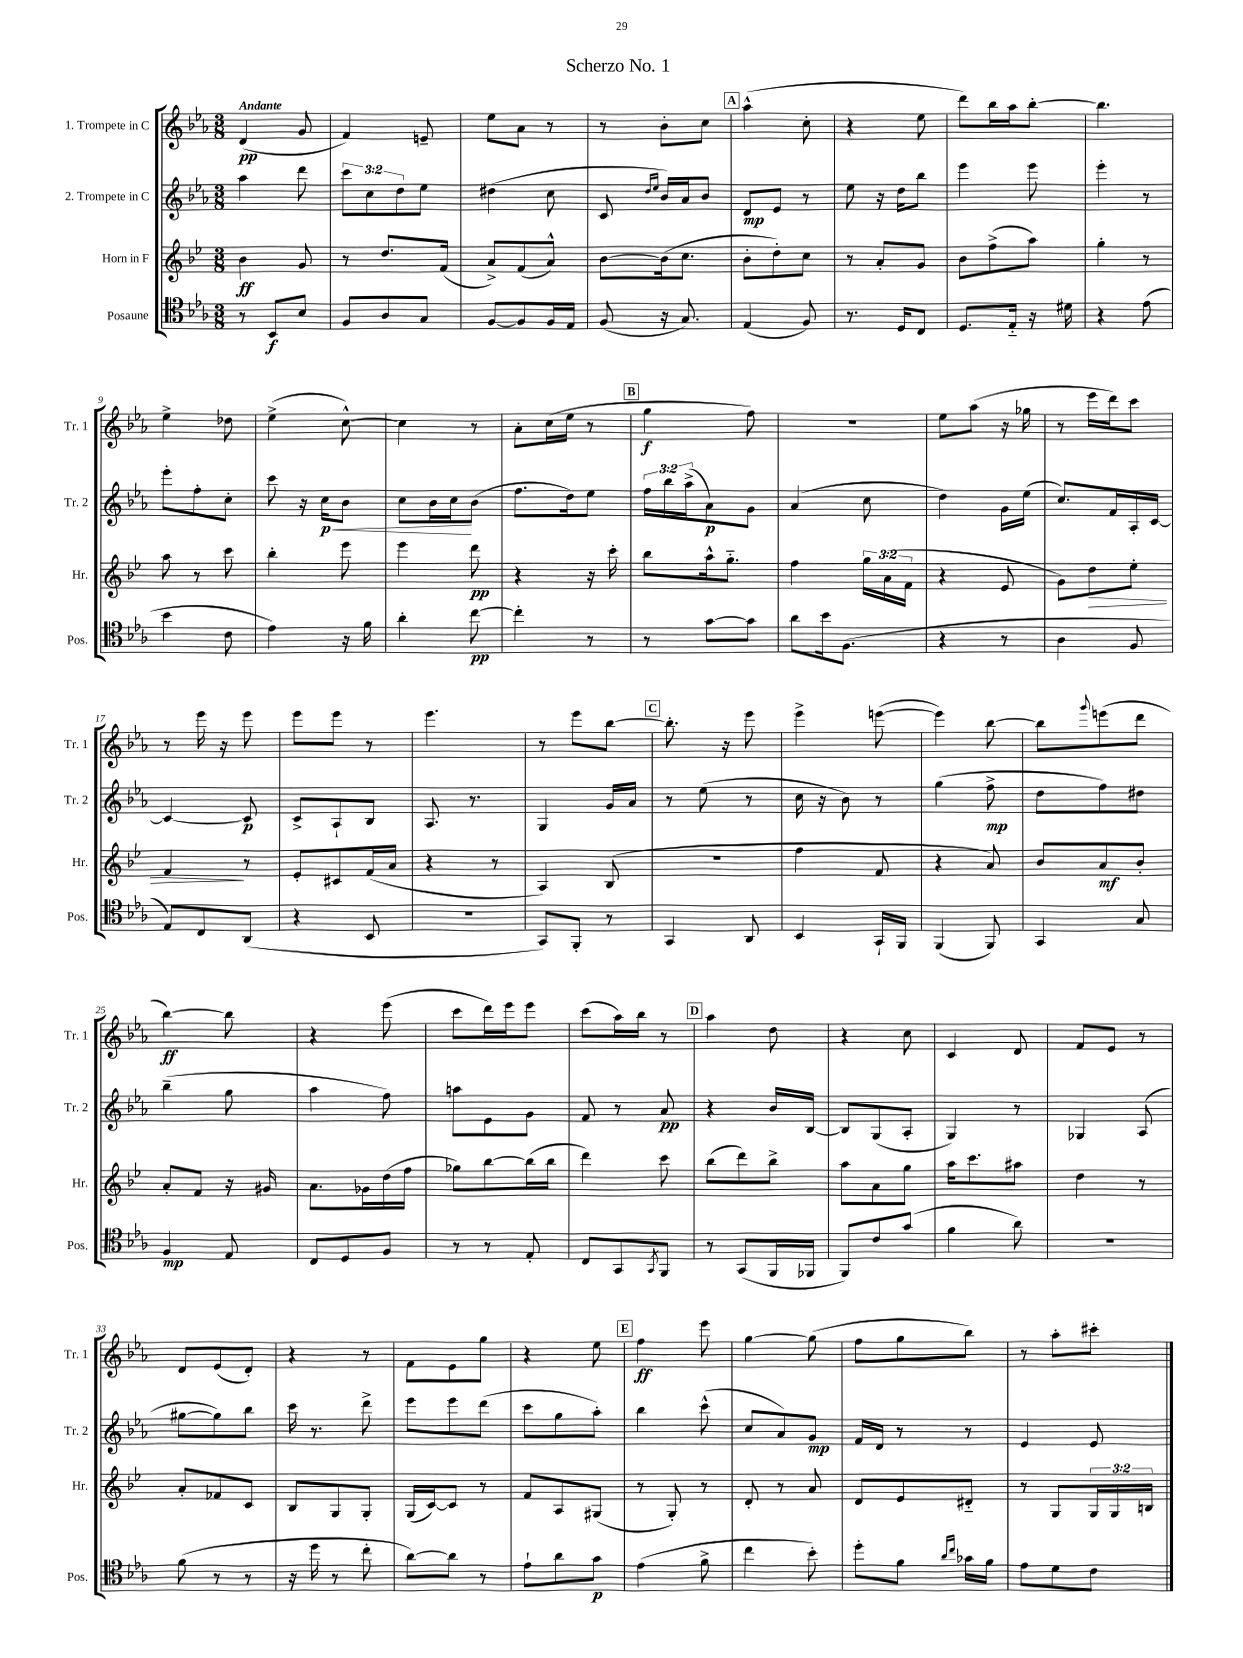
\header { title = "Scherzo No. 1" }
<<
\new StaffGroup <<
\new Staff = "s0" \with { instrumentName = "1. Trompete in C" shortInstrumentName = "Tr. 1" } {
    \clef treble \key ees \major \numericTimeSignature \time 3/8 \tempo "Andante"
    d'4\pp( g'8 |
    f'4) e'8-- |
    ees''8 aes'8 r8 |
    r8 bes'8-. c''8 |
    \mark \markup { \box "A" } aes''4-^( c''8-. |
    r4 ees''8 |
    d'''8) bes''16 aes''16 bes''8~-. |
    bes''4. |
    ees''4-> des''8 |
    ees''4->( c''8~-^) |
    c''4 r8 |
    aes'8-. c''16( ees''16 r8 |
    \mark \markup { \box "B" } g''4\f f''8) |
    R4. |
    ees''8 aes''8( r16 ges''16 |
    r8 ees'''16 d'''16) c'''8 |
    r8 ees'''16 r16 ees'''8 |
    ees'''8 ees'''8 r8 |
    ees'''4. |
    r8 ees'''8 bes''8~ |
    \mark \markup { \box "C" } bes''8.-. r16 ees'''8 |
    ees'''4-> e'''8~( |
    e'''4) bes''8~ |
    bes''8 \appoggiatura { g'''8 } e'''8( d'''8 |
    bes''4~\ff) bes''8 |
    r4 ees'''8( |
    c'''8 d'''16) ees'''16 ees'''8 |
    c'''8( aes''16) bes''16 r8 |
    \mark \markup { \box "D" } aes''4 d''8 |
    r4 c''8 |
    c'4 d'8 |
    f'8 ees'8 r8 |
    d'8 ees'8( d'8-.) |
    r4 r8 |
    f'8 ees'8 g''8 |
    r4 ees''8 |
    \mark \markup { \box "E" } f''4\ff ees'''8 |
    g''4~ g''8( |
    f''8 g''8 bes''8) |
    r8 aes''8-. cis'''8-. \bar "|." |
}
\new Staff = "s1" \with { instrumentName = "2. Trompete in C" shortInstrumentName = "Tr. 2" } {
    \clef treble \key ees \major \numericTimeSignature \time 3/8 \override Staff.TupletNumber.text = #tuplet-number::calc-fraction-text
    aes''4 d'''8 |
    \tuplet 3/2 { c'''8 c''8 d''8 } ees''8 |
    dis''4( c''8 |
    c'8 \grace { d''16 ees''16 } bes'16) aes'16 bes'8 |
    \mark \markup { \box "A" } d'8\mp ees'8 r8 |
    ees''8 r16 d''16 bes''8 |
    ees'''4 ees'''8 |
    ees'''4-. r8 |
    ees'''8-. f''8-. c''8-. |
    c'''8 r16 c''16\p\< bes'8 |
    c''8 bes'16 c''16\! bes'8( |
    f''8. d''16) ees''8 |
    \mark \markup { \box "B" } \tuplet 3/2 { f''16 bes''16 aes''16->( } aes'8\p) g'8 |
    aes'4( c''8 |
    d''4) g'16 ees''16( |
    c''8.) f'16 aes16-. c'16~ |
    c'4~ c'8\p |
    c'8-> aes8-! bes8 |
    aes8. r8. |
    g4 g'16 aes'16 |
    \mark \markup { \box "C" } r8 ees''8( r8 |
    c''16 r16 bes'8) r8 |
    g''4( f''8->\mp |
    d''8 f''8) dis''8 |
    bes''4--( g''8 |
    aes''4 f''8) |
    a''8 ees'8 g'8 |
    f'8 r8 aes'8\pp |
    \mark \markup { \box "D" } r4 bes'16 bes16~ |
    bes8 g8( aes8-. |
    g4) r8 |
    ges4 aes8( |
    gis''8~ gis''8) bes''8 |
    c'''16 r8. d'''8-> |
    ees'''8 ees'''8 d'''8( |
    c'''8 g''8 aes''8-.) |
    \mark \markup { \box "E" } bes''4 c'''8-^( |
    c''8 aes'8) g'8\mp |
    f'16 d'16 r8 r8 |
    ees'4 ees'8 \bar "|." |
}
\new Staff = "s2" \with { instrumentName = "Horn in F" shortInstrumentName = "Hr." } {
    \clef treble \key bes \major \numericTimeSignature \time 3/8 \override Staff.TupletNumber.text = #tuplet-number::calc-fraction-text
    bes'4\ff g'8 |
    r8 d''8. f'16( |
    a'8->) f'8( a'8-^) |
    bes'8~ bes'16( c''8. |
    \mark \markup { \box "A" } bes'8-. d''8-.) c''8 |
    r8 a'8-. g'8 |
    bes'8 f''8->( a''8) |
    g''4-. r8 |
    a''8 r8 c'''8 |
    bes''4-. ees'''8 |
    ees'''4 d'''8\pp |
    r4 r16 c'''16-. |
    \mark \markup { \box "B" } bes''8 a''16-^ g''8.-_ |
    f''4 \tuplet 3/2 { g''16 a'16( f'16 } |
    r4 ees'8 |
    g'8) d''8\> ees''8-. |
    f'4\! r8 |
    ees'8-. cis'8 f'16( a'16 |
    r4 r8 |
    a4) bes8( |
    \mark \markup { \box "C" } R4. |
    f''4 f'8 |
    r4 a'8) |
    bes'8 a'8\mf bes'8-. |
    a'8-. f'8 r16 gis'16 |
    a'8. ges'16 d''16( f''16 |
    ges''8) bes''8~ bes''16( bes''16 |
    d'''4) c'''8 |
    \mark \markup { \box "D" } bes''8( d'''8) bes''8-> |
    a''8 a'8 g''8 |
    a''16 c'''8. ais''8 |
    d''4 r8 |
    a'8-. fes'8 c'8 |
    bes8 g8 g8-. |
    g16( c'16~) c'8 r8 |
    f'8 a8 gis8( |
    \mark \markup { \box "E" } r8 g8-.) r8 |
    d'8-. r8 a'8 |
    d'8 ees'8 dis'8-_ |
    r8 g8 \tuplet 3/2 { g16 g16 b16 } \bar "|." |
}
\new Staff = "s3" \with { instrumentName = "Posaune" shortInstrumentName = "Pos." } {
    \clef tenor \key ees \major \numericTimeSignature \time 3/8
    r8 bes,8\f bes8 |
    f8 aes8 g8 |
    f8~ f8 f16 ees16 |
    f8( r16 g8.) |
    \mark \markup { \box "A" } ees4( f8) |
    r8. d16 c8 |
    d8. ees16-_ r16 dis'16 |
    r4 ees'8( |
    bes'4 c'8 |
    ees'4) r16 f'16 |
    aes'4-. c''8~\pp |
    c''4-. r8 |
    \mark \markup { \box "B" } r8 g'8~ g'8 |
    aes'8 bes'16 f8.( |
    r4 r8 |
    aes4 f8 |
    ees8) c8 aes,8( |
    r4 bes,8 |
    R4. |
    g,8) f,8-. r8 |
    \mark \markup { \box "C" } g,4 aes,8 |
    bes,4 g,16-! f,16 |
    f,4( f,8) |
    g,4 g8 |
    f4\mp ees8 |
    c8 d8 f8 |
    r8 r8 ees8-. |
    c8 g,8 \acciaccatura { g,8 } f,8 |
    \mark \markup { \box "D" } r8 g,8( f,16 fes,16 |
    f,8) c'8 g'8( |
    f'4 aes'8) |
    R4. |
    f'8( r8 r8 |
    r16 d''16 r8 c''8-. |
    aes'8~) aes'8 r8 |
    ees'8-! aes'8 g'8\p |
    \mark \markup { \box "E" } ees'4( f'8-> |
    c''4 bes'8-.) |
    d''8-. f'8 \grace { aes'16 c''16 } ges'16 f'16 |
    ees'8 d'8 c'8 \bar "|." |
}
>>
>>
